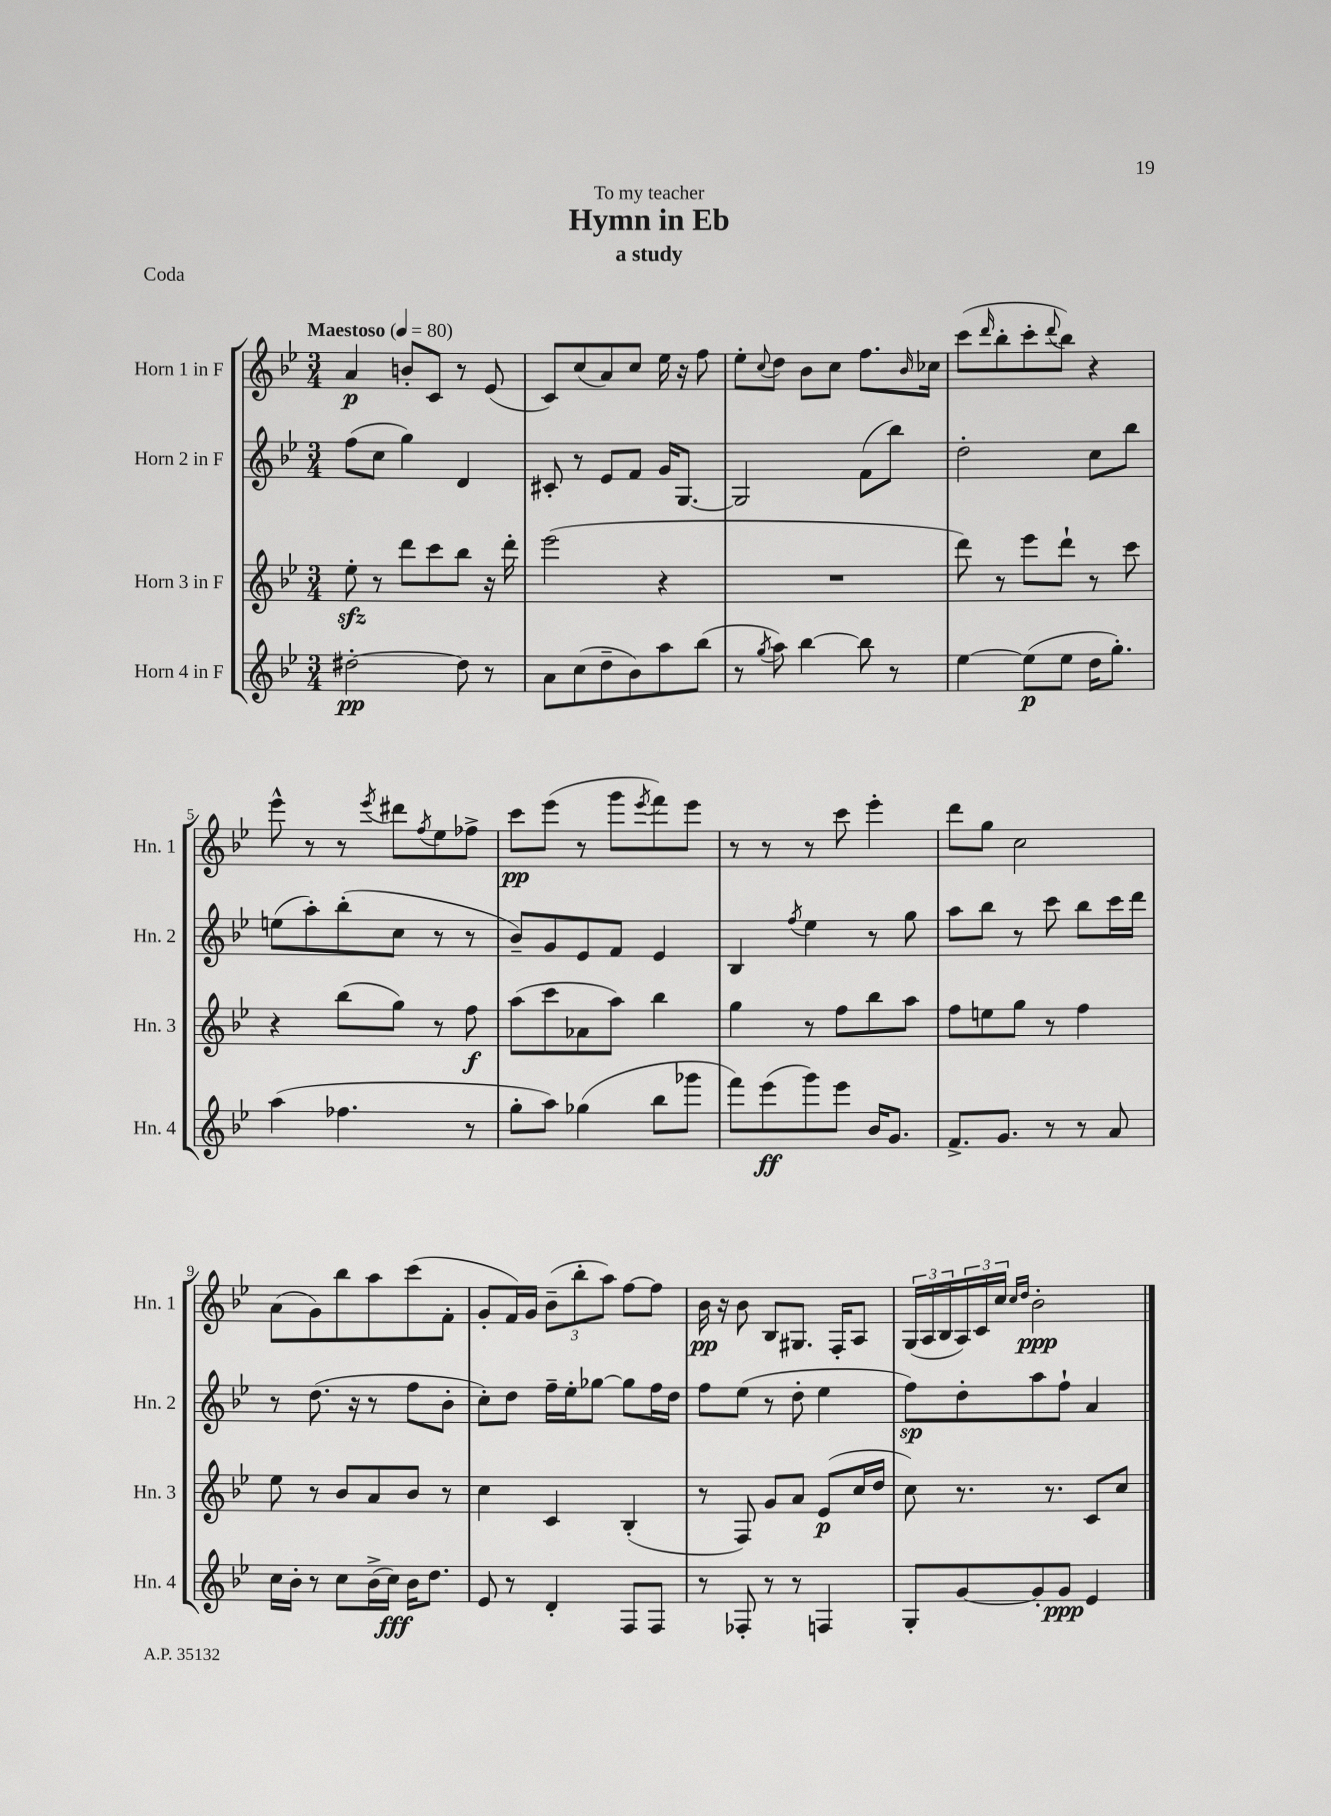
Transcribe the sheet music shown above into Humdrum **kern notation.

**kern	**dynam	**kern	**dynam	**kern	**dynam	**kern	**dynam
*part4	*part4	*part3	*part3	*part2	*part2	*part1	*part1
*staff4	*staff4	*staff3	*staff3	*staff2	*staff2	*staff1	*staff1
*I"Horn 4 in F	*	*I"Horn 3 in F	*	*I"Horn 2 in F	*	*I"Horn 1 in F	*
*I'Hn. 4	*	*I'Hn. 3	*	*I'Hn. 2	*	*I'Hn. 1	*
*clefG2	*	*clefG2	*	*clefG2	*	*clefG2	*
*k[b-e-]	*	*k[b-e-]	*	*k[b-e-]	*	*k[b-e-]	*
*M3/4	*	*M3/4	*	*M3/4	*	*M3/4	*
*MM80	*	*MM80	*	*MM80	*	*MM80	*
=1	=1	=1	=1	=1	=1	=1	=1
!	!	!	!	!	!	!LO:TX:a:B:t=Maestoso	!
[2dd#X'\	pp	8ee-zz'\	.	(8ff\L	.	4a/	p
.	.	8r	.	8cc\J	.	.	.
.	.	8ddd\L	.	4gg\)	.	8bn'/L	.
.	.	8ccc\	.	.	.	8c/J	.
8dd#\]	.	8bb-\J	.	4d/	.	8r	.
8r	.	16r	.	.	.	(8e-/	.
.	.	16ddd'\	.	.	.	.	.
=2	=2	=2	=2	=2	=2	=2	=2
8a\L	.	(2eee-\	.	8c#X'/	.	8c/L)	.
(8cc\	.	.	.	8r	.	(8cc/	.
8dd~\	.	.	.	8e-/L	.	8a/)	.
8b-\)	.	.	.	8f/J	.	8cc/J	.
8aa\	.	4r	.	16g/KL	.	16ee-\	.
.	.	.	.	[8.G/J	.	16r	.
(8bb-\J	.	.	.	.	.	8ff\	.
=3	=3	=3	=3	=3	=3	=3	=3
8r	.	2.r	.	2G/]	.	8ee-'\L	.
8qgg/	.	.	.	.	.	8qqcc/	.
8aa\)	.	.	.	.	.	8dd\J	.
[4bb-\	.	.	.	.	.	8b-\L	.
.	.	.	.	.	.	8cc\J	.
8bb-\]	.	.	.	(8f\L	.	8.ff\L	.
8r	.	.	.	8bb-\J)	.	.	.
.	.	.	.	.	.	16qqb-/	.
.	.	.	.	.	.	16cc-X\Jk	.
=4	=4	=4	=4	=4	=4	=4	=4
[4ee-\	.	8ddd\)	.	2dd'\	.	(8ccc\L	.
.	.	.	.	.	.	16qqddd/	.
.	.	8r	.	.	.	8bb-'\	.
(8ee-\L]	p	8eee-\L	.	.	.	8ccc'\	.
.	.	.	.	.	.	8qqddd/	.
8ee-\J	.	8ddd`\J	.	.	.	8bb-\J)	.
16dd\KL	.	8r	.	8cc\L	.	4r	.
8.gg'\J)	.	.	.	.	.	.	.
.	.	8ccc\	.	8bb-\J	.	.	.
!!LO:LB:g=z
=5	=5	=5	=5	=5	=5	=5	=5
(4aa\	.	4r	.	(8een\L	.	8eee-^^\	.
.	.	.	.	8aa'\)	.	8r	.
4.ff-X\	.	(8bb-\L	.	(8bb-'\	.	8r	.
.	.	.	.	.	.	8qeee-/	.
.	.	8gg\J)	.	8cc\J	.	8ddd#X\L	.
.	.	.	.	.	.	8qff/	.
.	.	8r	.	8r	.	8ee-\	.
8r	.	8ff\	f	8r	.	8ff-X^\J	.
=6	=6	=6	=6	=6	=6	=6	=6
8gg'\L	.	(8aa\L	.	8b-~/L)	.	8ccc\L	pp
8aa\J)	.	8ccc\	.	8g/	.	(8eee-\J	.
(4gg-X\	.	8a-X\	.	8e-/	.	8r	.
.	.	8aa\J)	.	8f/J	.	8ggg\L	.
.	.	.	.	.	.	8qeee-/	.
8bb-\L	.	4bb-\	.	4e-/	.	8fff\)	.
8ggg-X\J	.	.	.	.	.	8eee-\J	.
=7	=7	=7	=7	=7	=7	=7	=7
8fff\L)	.	4gg\	.	4B-/	.	8r	.
(8eee-\	ff	.	.	.	.	8r	.
.	.	.	.	8qff/	.	.	.
8ggg\)	.	8r	.	4ee-\	.	8r	.
8eee-\J	.	8ff\L	.	.	.	8ccc\	.
16b-/KL	.	8bb-\	.	8r	.	4eee-'\	.
8.g/J	.	.	.	.	.	.	.
.	.	8aa\J	.	8gg\	.	.	.
=8	=8	=8	=8	=8	=8	=8	=8
8.f^/L	.	8ff\L	.	8aa\L	.	8ddd\L	.
.	.	8een\	.	8bb-\J	.	8gg\J	.
8.g/J	.	.	.	.	.	.	.
.	.	8gg\J	.	8r	.	2cc\	.
8r	.	8r	.	8ccc\	.	.	.
8r	.	4ff\	.	8bb-\L	.	.	.
8a/	.	.	.	16ccc\L	.	.	.
.	.	.	.	16ddd\JJ	.	.	.
!!LO:LB:g=z
=9	=9	=9	=9	=9	=9	=9	=9
16cc\LL	.	8ee-\	.	8r	.	(8a\L	.
16b-'\JJ	.	.	.	.	.	.	.
8r	.	8r	.	(8.dd\	.	8g\)	.
8cc\L	.	8b-/L	.	.	.	8bb-\	.
.	.	.	.	16r	.	.	.
(16b-^\L	.	8a/	.	8r	.	8aa\	.
16cc\JJ)	fff	.	.	.	.	.	.
16b-\KL	.	8b-/J	.	8ff\L	.	(8ccc\	.
8.dd\J	.	.	.	.	.	.	.
.	.	8r	.	8b-'\J	.	8f'\J	.
=10	=10	=10	=10	=10	=10	=10	=10
8e-/	.	4cc\	.	8cc'\L)	.	8g'/L	.
8r	.	.	.	8dd\J	.	16f/L)	.
.	.	.	.	.	.	16g/JJ	.
4d'/	.	4c/	.	16ff~\LL	.	(12b-~\L	.
.	.	.	.	16ee-'\J	.	.	.
.	.	.	.	.	.	12bb-'\	.
.	.	.	.	[8gg-X\J	.	.	.
.	.	.	.	.	.	12aa\J)	.
8F/L	.	(4B-'/	.	8gg-\L]	.	[8ff\L	.
8F/J	.	.	.	16ff\L	.	8ff\J]	.
.	.	.	.	16dd\JJ	.	.	.
=11	=11	=11	=11	=11	=11	=11	=11
8r	.	8r	.	8ff\L	.	16b-\	pp
.	.	.	.	.	.	16r	.
8F-X'/	.	8F/)	.	(8ee-\J	.	8b-\	.
8r	.	8g/L	.	8r	.	8B-/L	.
8r	.	8a/J	.	8dd'\	.	8.G#X/J	.
4Fn/	.	(8e-/L	p	4ee-\	.	.	.
.	.	.	.	.	.	16F'/KL	.
.	.	16cc/L	.	.	.	8A/J	.
.	.	16dd/JJ	.	.	.	.	.
=12	=12	=12	=12	=12	=12	=12	=12
8G'/L	.	8cc\)	.	8ff\L)	sp	(24G/LL	.
.	.	.	.	.	.	24A/	.
.	.	.	.	.	.	24B-/	.
[8g/	.	8.r	.	8dd'\	.	24A/)	.
.	.	.	.	.	.	24c/	.
.	.	.	.	.	.	24cc/JJ	.
.	.	.	.	.	.	16qqcc/LL	.
.	.	.	.	.	.	16qqdd/JJ	.
8g'/]	.	.	.	8aa\	.	2b-'\	ppp
.	.	8.r	.	.	.	.	.
8g/J	ppp	.	.	8ff`\J	.	.	.
4e-/	.	8c/L	.	4a/	.	.	.
.	.	8cc/J	.	.	.	.	.
==	==	==	==	==	==	==	==
*-	*-	*-	*-	*-	*-	*-	*-
